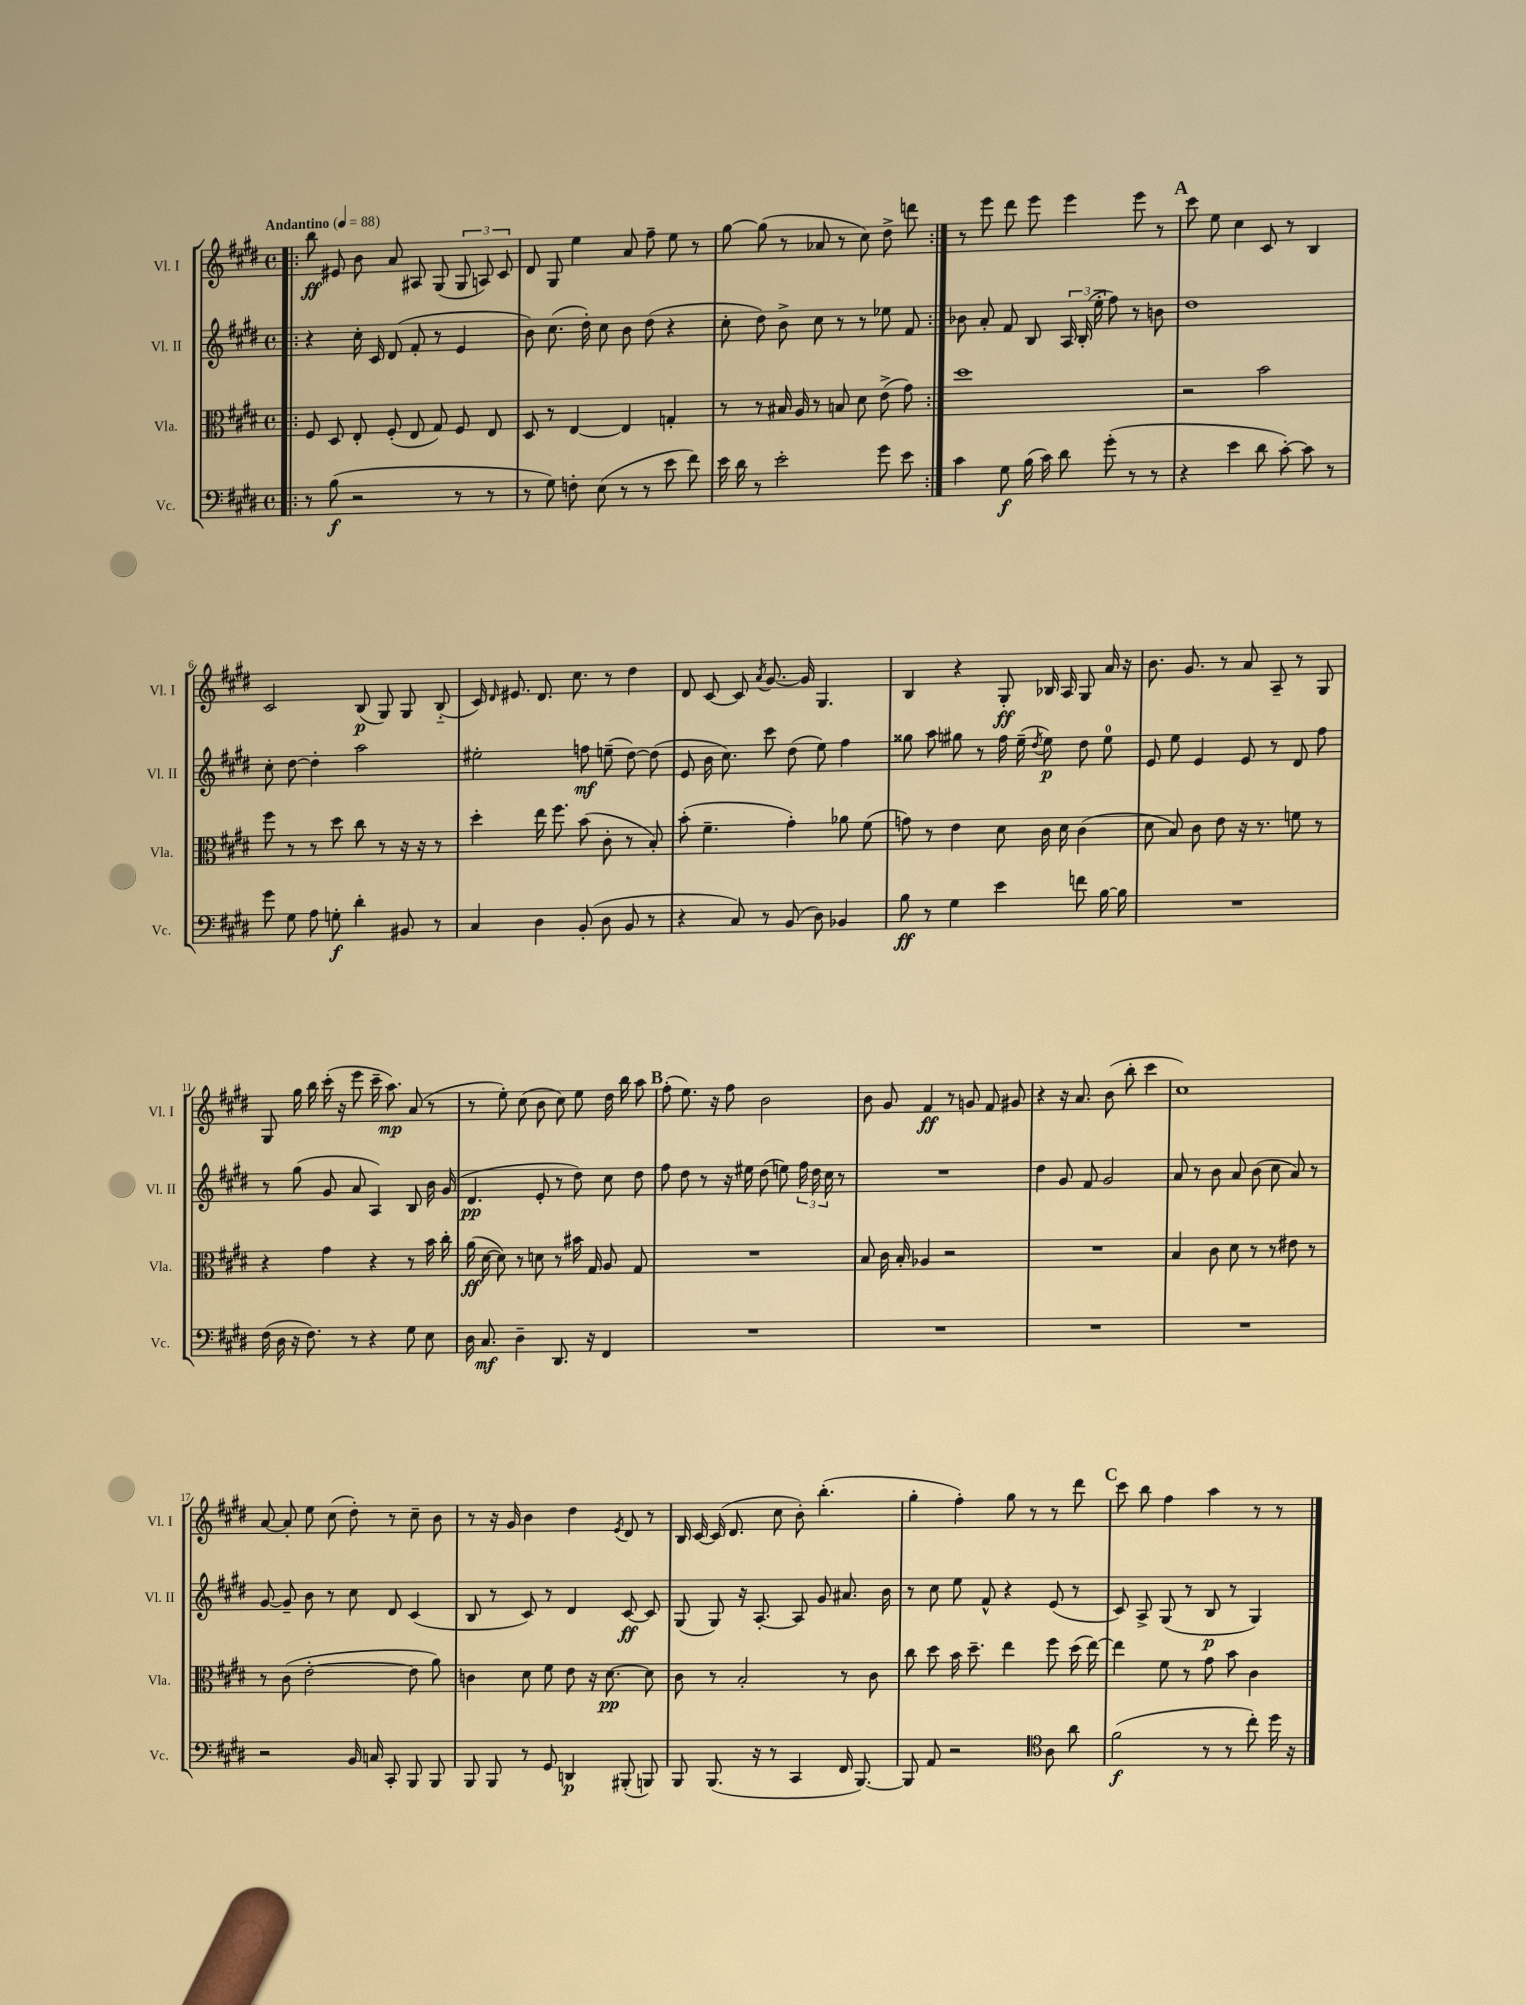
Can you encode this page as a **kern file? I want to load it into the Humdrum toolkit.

**kern	**kern	**kern	**kern
*staff4	*staff3	*staff2	*staff1
*clefF4	*clefC3	*clefG2	*clefG2
*k[f#c#g#d#]	*k[f#c#g#d#]	*k[f#c#g#d#]	*k[f#c#g#d#]
*M4/4	*M4/4	*M4/4	*M4/4
*met(c)	*met(c)	*met(c)	*met(c)
*MM88	*MM88	*MM88	*MM88
=!|:	=!|:	=!|:	=!|:
8r	8F#/	4r	8bb\
(8B\	8D#/	.	8e#/
2r	8E'/	16cc#'\	8b\
.	.	16c#/	.
.	(8F#'/	(8d#/	8a/
.	8E/	8f#'/	8A#/
.	8G#/)	8r	(8G#/
8r	8F#/	4e/	12G#/
.	.	.	12A/)
8r	8E/	.	.
.	.	.	12c#/
=	=	=	=
8r	8D#/	8b\)	8d#/
8G#\)	8r	(8.cc#\	8G#/
8F'\	[4E/	.	4ee\
.	.	16dd#'\)	.
(8E\	.	8cc#\	.
8r	4E/]	8b\	8a/
8r	.	(8dd#\	8ff#~\
8e\	4G'/	4r	8ee\
8f#\)	.	.	8r
=	=	=	=
16e\	8r	8cc#'\	[8gg#\
16d#\	.	.	.
8r	8r	8dd#\)	(8gg#\]
2e'\	16B#/	8b^\	8r
.	16A/	.	.
.	8r	8cc#\	8a-/
.	8B/	8r	8r
.	8d#\	8r	8cc#\)
8g#\	(8e^\	8ee-\	8dd#^\
8e\	8g#\)	8f#/	8ddd\
=:|!	=:|!	=:|!	=:|!
4c#\	1dd#	8b-\	8r
.	.	8a'/	8eee\
8G#\	.	8f#/	8ddd#\
(16B\	.	8B/	8eee\
16c#\)	.	.	.
8d#\	.	24A/	4eee\
.	.	(24B'/	.
.	.	24ee'\	.
(8g#'\	.	8ff#\)	.
8r	.	8r	8eee\
8r	.	8b\	8r
=	=	=	=
4r	2r	1dd#	8ccc#\
.	.	.	8ee\
4e\	.	.	4cc#\
8d#\	2b\	.	8c#/
[8c#'\)	.	.	8r
8c#\]	.	.	4B/
8r	.	.	.
=	=	=	=
8g#\	8ff#\	8cc#'\	2c#/
8G#\	8r	[8dd#\	.
8A\	8r	4dd#'\]	.
8G'\	8dd#\	.	.
4d#'\	8cc#\	2aa\	(8B/
.	8r	.	8G#/)
8BB#/	16r	.	8G#/
.	16r	.	.
8r	8r	.	(8B'~/
=	=	=	=
4C#/	4dd#'\	2ee#'\	16c#/)
.	.	.	16qqd#/
.	.	.	8.e#/
4D#\	16ee\	.	8.d#/
.	8.ff#\	.	.
.	.	.	8.cc#\
(8BB'/	(8b\	8ff\	.
8D#\	8c#'\	(8ee~\	8r
8BB/	8r	[8dd#\)	4dd#\
8r	8B'/)	(8dd#\]	.
=	=	=	=
4r	(8b'\	8e/	8d#/
.	4.f#~\	16b\	[8c#/
.	.	8.cc#\)	.
8C#/)	.	.	8c#/]
.	.	.	8qa/
8r	.	8ccc#\	[8.g#/
(8BB/	4g#'\)	(8dd#\	.
.	.	.	16g#/]
8D#\)	.	8ee\)	4.G#/
4BB-/	8a-\	4ff#\	.
.	(8f#\	.	.
=	=	=	=
8B\	8g\)	8gg##\	4B/
8r	8r	8aa\	.
4G#\	4e\	8gg#\	4r
.	.	8r	.
4e\	8d#\	16ff#\	8G#'/
.	.	(16ee~\	.
.	.	8qdd#/	.
.	16c#\	8ee\)	16B-/
.	16d#\	.	16A/
8f\	(4c#\	8dd#\	8G#/
[16B\	.	8ee\	16a/
16B\]	.	.	16r
=	=	=	=
1r	8d#\	8e/	8.b\
.	8B/)	8ee\	.
.	.	.	8.g#/
.	8c#\	4e/	.
.	8e\	.	8r
.	16r	8e/	8a/
.	8.r	.	.
.	.	8r	8A~/
.	8f\	8d#/	8r
.	8r	8ff#\	8G#/
=	=	=	=
(16F#\	4r	8r	8G#/
16D#\	.	.	.
16r	.	(8gg#\	16gg#\
8.F#\)	.	.	16bb\
.	4g#\	8g#/	(16ccc#'\
.	.	.	16r
8r	.	8a/	8eee\
4r	4r	4A/)	16ccc#~\
.	.	.	8.aa\)
8G#\	8r	8B/	(8a/
8E\	16b\	16b\	8r
.	16cc#'\	(16g#/	.
=	=	=	=
16D#\	(16a\	4.d#/	8r
8.C#/	[16d#\	.	.
.	8d#\])	.	8ee'\)
4D#~\	8r	.	(8cc#\
.	8d\	8e'/	8b\
8.DD#/	8r	8r	8cc#\)
.	16b#\	8dd#\)	8ee\
16r	16G#/	.	.
4FF#/	8A/	8cc#\	16dd#\
.	.	.	16bb\
.	8G#/	8dd#\	8aa\
=	=	=	=
1r	1r	8ff#\	(8ff#'\
.	.	8dd#\	8.ee\)
.	.	8r	.
.	.	.	16r
.	.	16r	8ff#\
.	.	16ee#\	.
.	.	(8dd#\	2b\
.	.	8ee\)	.
.	.	24ff#\	.
.	.	24dd#\	.
.	.	24cc#\	.
.	.	8r	.
=	=	=	=
1r	8B/	1r	8b\
.	16c#\	.	8g#/
.	16B'/	.	.
.	4A-/	.	4f#/
.	2r	.	8r
.	.	.	8g/
.	.	.	8f#/
.	.	.	8g#/
=	=	=	=
1r	1r	4dd#\	4r
.	.	8g#/	16r
.	.	.	8.a/
.	.	8f#/	.
.	.	2g#/	(8b\
.	.	.	8bb'\
.	.	.	4ccc#\
=	=	=	=
1r	4B/	8a/	1cc#)
.	.	8r	.
.	8c#\	8b\	.
.	8d#\	8a/	.
.	8r	(8b\	.
.	8r	8cc#\	.
.	8e#\	8a/)	.
.	8r	8r	.
=	=	=	=
2r	8r	[8g#/	[8a/
.	(8c#\	8g#~/]	8a'/]
.	[2e'\	8b\	8ee\
.	.	8r	(8cc#\
16BB/	.	8cc#\	8dd#'\)
16C/	.	.	.
8CC#'/	.	8d#/	8r
8BBB/	8e\]	(4c#/	8cc#~\
8BBB/	8a\)	.	8b\
=	=	=	=
8BBB/	4c\	8B/	8r
8BBB/	.	8r	16r
.	.	.	16g#/
8r	8d#\	8c#/)	4b\
8GG#/	8f#\	8r	.
4DD/	8e\	4d#/	4dd#\
.	16r	.	.
.	[8.d#\	.	.
.	.	.	8qe/
(8BBB#'/	.	[8c#/	8d#/
8BBB/)	8d#\]	8c#/]	8r
=	=	=	=
8BBB/	8c#\	(8G#/	16B/
.	.	.	[16c#/
(8.BBB/	8r	8G#/)	(16c#/]
.	.	.	8.d#/
.	2B'/	16r	.
16r	.	[8.A'/	.
8r	.	.	8cc#\
4CC#/	.	8A/]	8b'\)
.	.	8g#/	(4.bb'\
16FF#/	8r	8.a#/	.
[8.BBB/)	.	.	.
.	8c#\	.	.
.	.	16b\	.
=	=	=	=
8BBB/]	8cc#\	8r	4gg#'\
8AA/	8dd#\	8cc#\	.
2r	16b\	8ee\	4ff#'\)
.	8.dd#~\	.	.
.	.	8f#^^/	.
.	4ee\	4r	8gg#\
.	.	.	8r
*clefC4	*	*	*
8A\	8ff#\	(8e/	8r
8a\	(16dd#\	8r	8ddd#\
.	[16ee\)	.	.
=	=	=	=
(2f#\	4ee\]	8c#/)	8ccc#\
.	.	8A^/	8bb\
.	8f#\	(8G#/	4ff#\
.	8r	8r	.
8r	8g#\	8B/	4aa\
8r	8b\	8r	.
8cc#'\)	4c#\	4G#/)	8r
16dd#\	.	.	8r
16r	.	.	.
==	==	==	==
*-	*-	*-	*-
